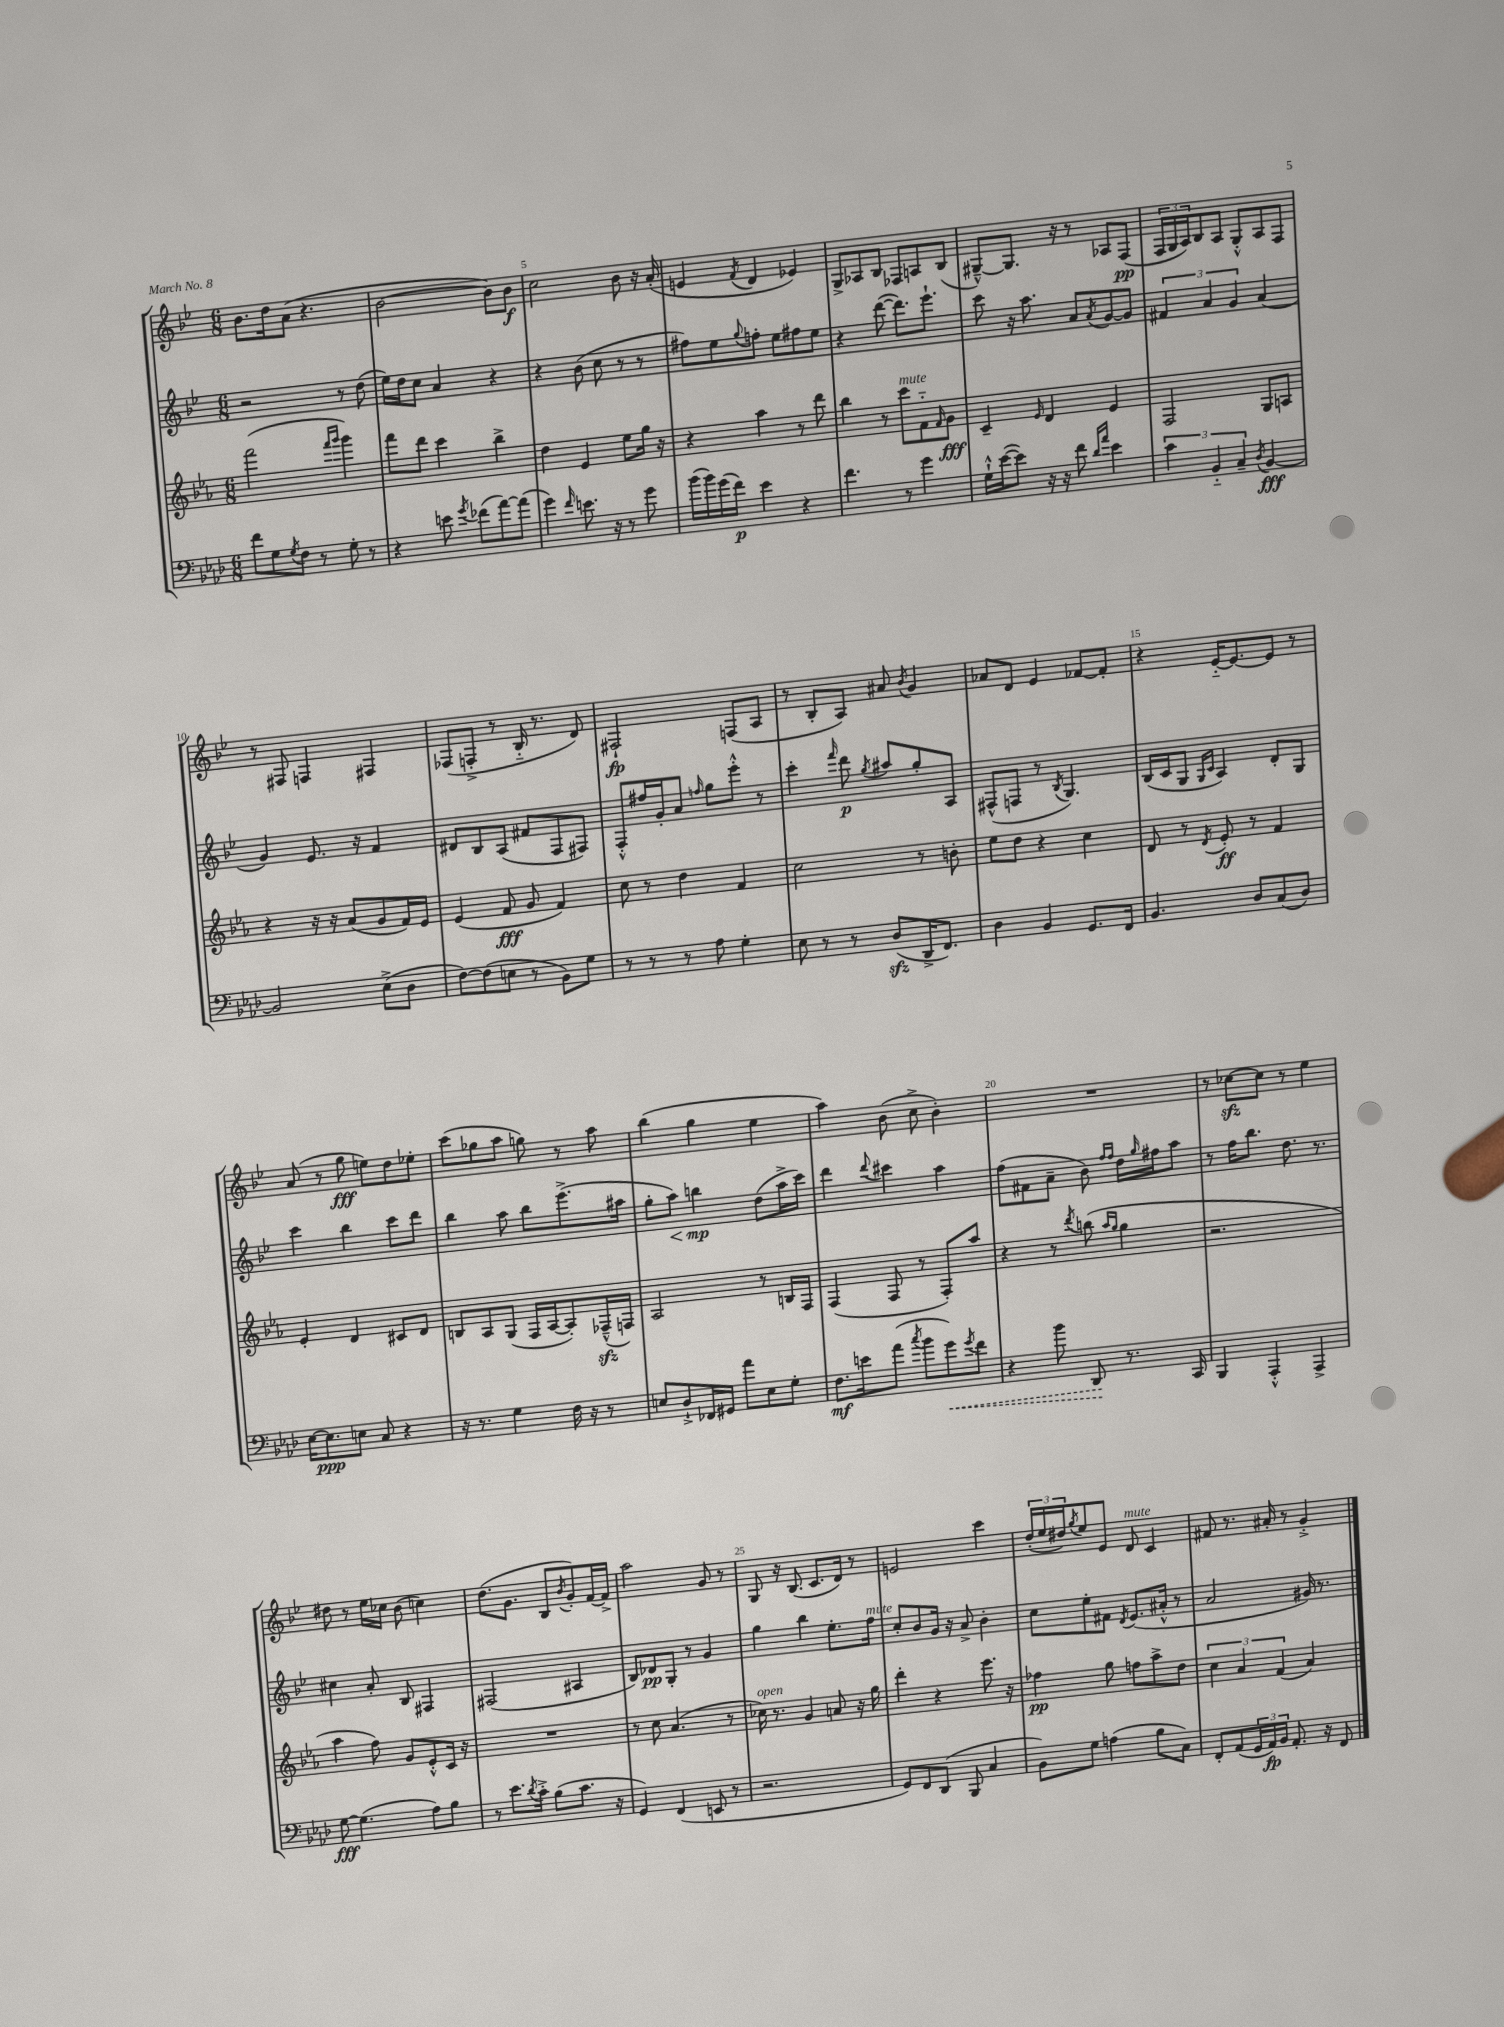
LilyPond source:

<<
\new StaffGroup <<
\new Staff = "s0" {
    \clef treble \key bes \major \numericTimeSignature \time 6/8
    bes'8. d''16 a'8( r4. |
    bes'2~ bes'8) bes'8\f |
    c''2 bes'8 r16 a'16-.( |
    e'4 \acciaccatura { f'8 } d'4 ees'4) |
    g8-> aes8 bes8 fes8 a8 bes8( |
    gis8~---^) gis8. r16 r8 aes8 f8\pp( |
    \tuplet 3/2 { f16 g16 a16) } bes8 a8 g8-.-^ a8 f8 |
    r8 fis8 f4 fis4 |
    fes8( f8-.-> r8 bes16-_ r8. d'8) |
    fis2-!\fp f8( a8 |
    r8 bes8-. a8) ais'8 \acciaccatura { bes'8 } g'4 |
    aes'8 d'8 ees'4 fes'8~ fes'8-. |
    r4 ees'16~-_ ees'8.~ ees'8 r8 |
    a'8( r8 g''8\fff e''8) d''8 ees''8-. |
    c'''8( ges''8 a''8 g''8) r8 a''8 |
    bes''4( g''4 ees''4 |
    a''4) bes'8( c''8-> bes'4-.) |
    R2. |
    r8 ces''8~\sfz ces''8 r8 ees''4 |
    dis''8 r8 ees''16 ces''16 bes'8( c''4) |
    d''8.( g'8. bes8 \acciaccatura { bes'8 } g'8-.) f'16~ f'16-> |
    a''2 g'8 r8 |
    g8 r16 bes8.( c'8. d'16) r8 |
    e'2 c'''4 |
    \tuplet 3/2 { d''16-.( ees''16 dis''16) } \acciaccatura { g''8 } ees''8 ees'8 d'8^\markup { \italic "mute" } c'4 |
    fis'8 r8. ais'16-. r8 g'4-.-> \bar "|." |
}
\new Staff = "s1" {
    \clef treble \key bes \major \numericTimeSignature \time 6/8
    r2 r8 d''8( |
    ees''16) d''16 c''8 a'4 r4 |
    r4 bes'8( c''8 r8 r8 |
    fis''8) ees''8 \appoggiatura { g''8 } f''8-. ees''8 fis''8 ees''8 |
    r4 d'''8~( d'''8.) ees'''8.-! |
    c'''8 r16 a''8. a'8 \acciaccatura { a'8 } g'8~ g'8 |
    \tuplet 3/2 { fis'4 a'4 g'4 } a'4( |
    g'4) ees'8. r16 f'4 |
    dis'8 bes8 a8( fis'8 f8 fis8) |
    f8-.-^ fis''16 g'16-. a'8 \grace { f''16 } g''8 ees'''8-.-^ r8 |
    c'''4-. \grace { f'''16 } d'''8\p \acciaccatura { g''8 } ais''8 g''8-. a8 |
    fis8-^( f8 r8 \acciaccatura { bes8 } g4.) |
    bes16( c'16 g8 \grace { g16 c'16 } a4) d'8-. g8 |
    c'''4 bes''4 c'''8 d'''8 |
    bes''4 a''8 bes''8 ees'''8.->( ais''16 |
    g''8-. a''8\<) b''4\mp\! d''8( a''16-> c'''16) |
    d'''4 \appoggiatura { d'''8 } cis'''4 a''4 |
    f''8( fis'8 a'8-- bes'8) \grace { f''16 f''16 } d''16 \grace { g''16 } fis''16 a''8 |
    r8 f''16 bes''8. d''8. r8. |
    cis''4 a'8-. bes8 fis4 |
    fis2( ais4 |
    bes8) des'8\pp g8-. r8 g'4 |
    g''4 bes''4 ees''8.-. f''16^\markup { \italic "mute" } |
    c''8-. bes'8 g'16 r16 a'8-> bes'4-. |
    c''8 ees''8-. fis'8 \acciaccatura { d'8 } ees'8.( ais'16-.-^ r8 |
    a'2 gis'16) r8. \bar "|." |
}
\new Staff = "s2" {
    \clef treble \key ees \major \numericTimeSignature \time 6/8
    f'''2( \grace { f'''16 g'''16 } g'''4) |
    f'''8 d'''8 c'''4 bes''4-> |
    d''4 ees'4 ees''8 g''16 r16 |
    r4 aes''4 r8 d'''8 |
    bes''4 r8 c'''8^\markup { \italic "mute" } f'8-_ \grace { f'16 } g'8\fff |
    c'4-- \grace { ees'16 } d'4 ees'4 |
    f2 g8 a8 |
    r4 r16 r16 aes'8( g'8 f'16) ees'16 |
    ees'4( f'8\fff g'8 f'4) |
    c''8 r8 d''4 f'4 |
    c''2 r8 b'8-. |
    ees''8 d''8 r4 c''4 |
    d'8 r8 \acciaccatura { d'8 } ees'8-.\ff r8 f'4 |
    ees'4-. d'4 cis'8 d'8 |
    b8 aes8 g8( f16 aes16~ aes8-.) fes16---^\sfz( f16) |
    aes2 r8 b16 f16 |
    f4( f8 r8 f8-.) aes''8 |
    r4 r8 \acciaccatura { d'''8 } b''8( \grace { aes''16 g''16 } g''4 |
    r2. |
    aes''4 f''8) g'8 ees'8-.-^ c'16 r16 |
    R2. |
    r8 c''8 aes'4.( r8 |
    ces''16^\markup { \italic "open" }) r8. g'4 a'8 r16 g''16 |
    d'''4-. r4 ees'''8. r16 |
    fes''4\pp g''8 f''8 aes''8-> d''8 |
    \tuplet 3/2 { c''4 aes'4 f'4( } aes'4) \bar "|." |
}
\new Staff = "s3" {
    \clef bass \key aes \major \numericTimeSignature \time 6/8
    f'8 g8 \acciaccatura { g8 } f8 r8 g8-. r8 |
    r4 e'8 \acciaccatura { g'8 } fes'8( aes'8~) aes'8( |
    g'4) \grace { f'16 } e'8. r16 r8 g'8 |
    bes'16( bes'16) g'16( f'16\p) ees'4 r4 |
    f'4. r8 g'4 |
    g16-!-^ ees'16~( ees'8) r16 r16 f'8 \grace { des'16 aes'16 } ees'4 |
    \tuplet 3/2 { c'4 bes,4-_ c4-- } \acciaccatura { des8 } bes,4~\fff |
    bes,2 ees8->( des8 |
    f8~) f8( e8 r8 bes,8) g8 |
    r8 r8 r8 aes8 g4-. |
    ees8 r8 r8 des8\sfz( des,16-> f,8.) |
    des4 bes,4 g,8. f,16 |
    bes,4. des8 c8( des8) |
    ees16~ ees8.\ppp e8 c8 r4 |
    r16 r8. g4 f16 r16 r8 |
    e8 des8-!-> fes,16 gis,16 aes'8 e8 g8-. |
    f8.\mf e'16 aes'8( \acciaccatura { c''8 } bes'8 \once \override Hairpin.style = #'dashed-line g'8\<) \acciaccatura { g'8 } f'8 |
    r4 bes'8 des,8\! r8. c,16 |
    bes,,4 aes,,4-.-^ aes,,4-> |
    g8~\fff g4.( aes8) bes8 |
    r8 ees'8. \acciaccatura { des'8 } c'16-.-> bes8( c'8. r16 |
    g,4) f,4( e,8 r8 |
    r2. |
    g,8) f,8 des,8( bes,,8 c4 |
    bes,8) g8 a4( bes8 c8) |
    f,8-. aes,8( \tuplet 3/2 { g,16 aes,16\fp) bes,16 } aes,8.-. r16 f,8 \bar "|." |
}
>>
>>
\layout { \context { \Score currentBarNumber = #3 \override BarNumber.break-visibility = ##(#f #t #t) barNumberVisibility = #(every-nth-bar-number-visible 5) } }
